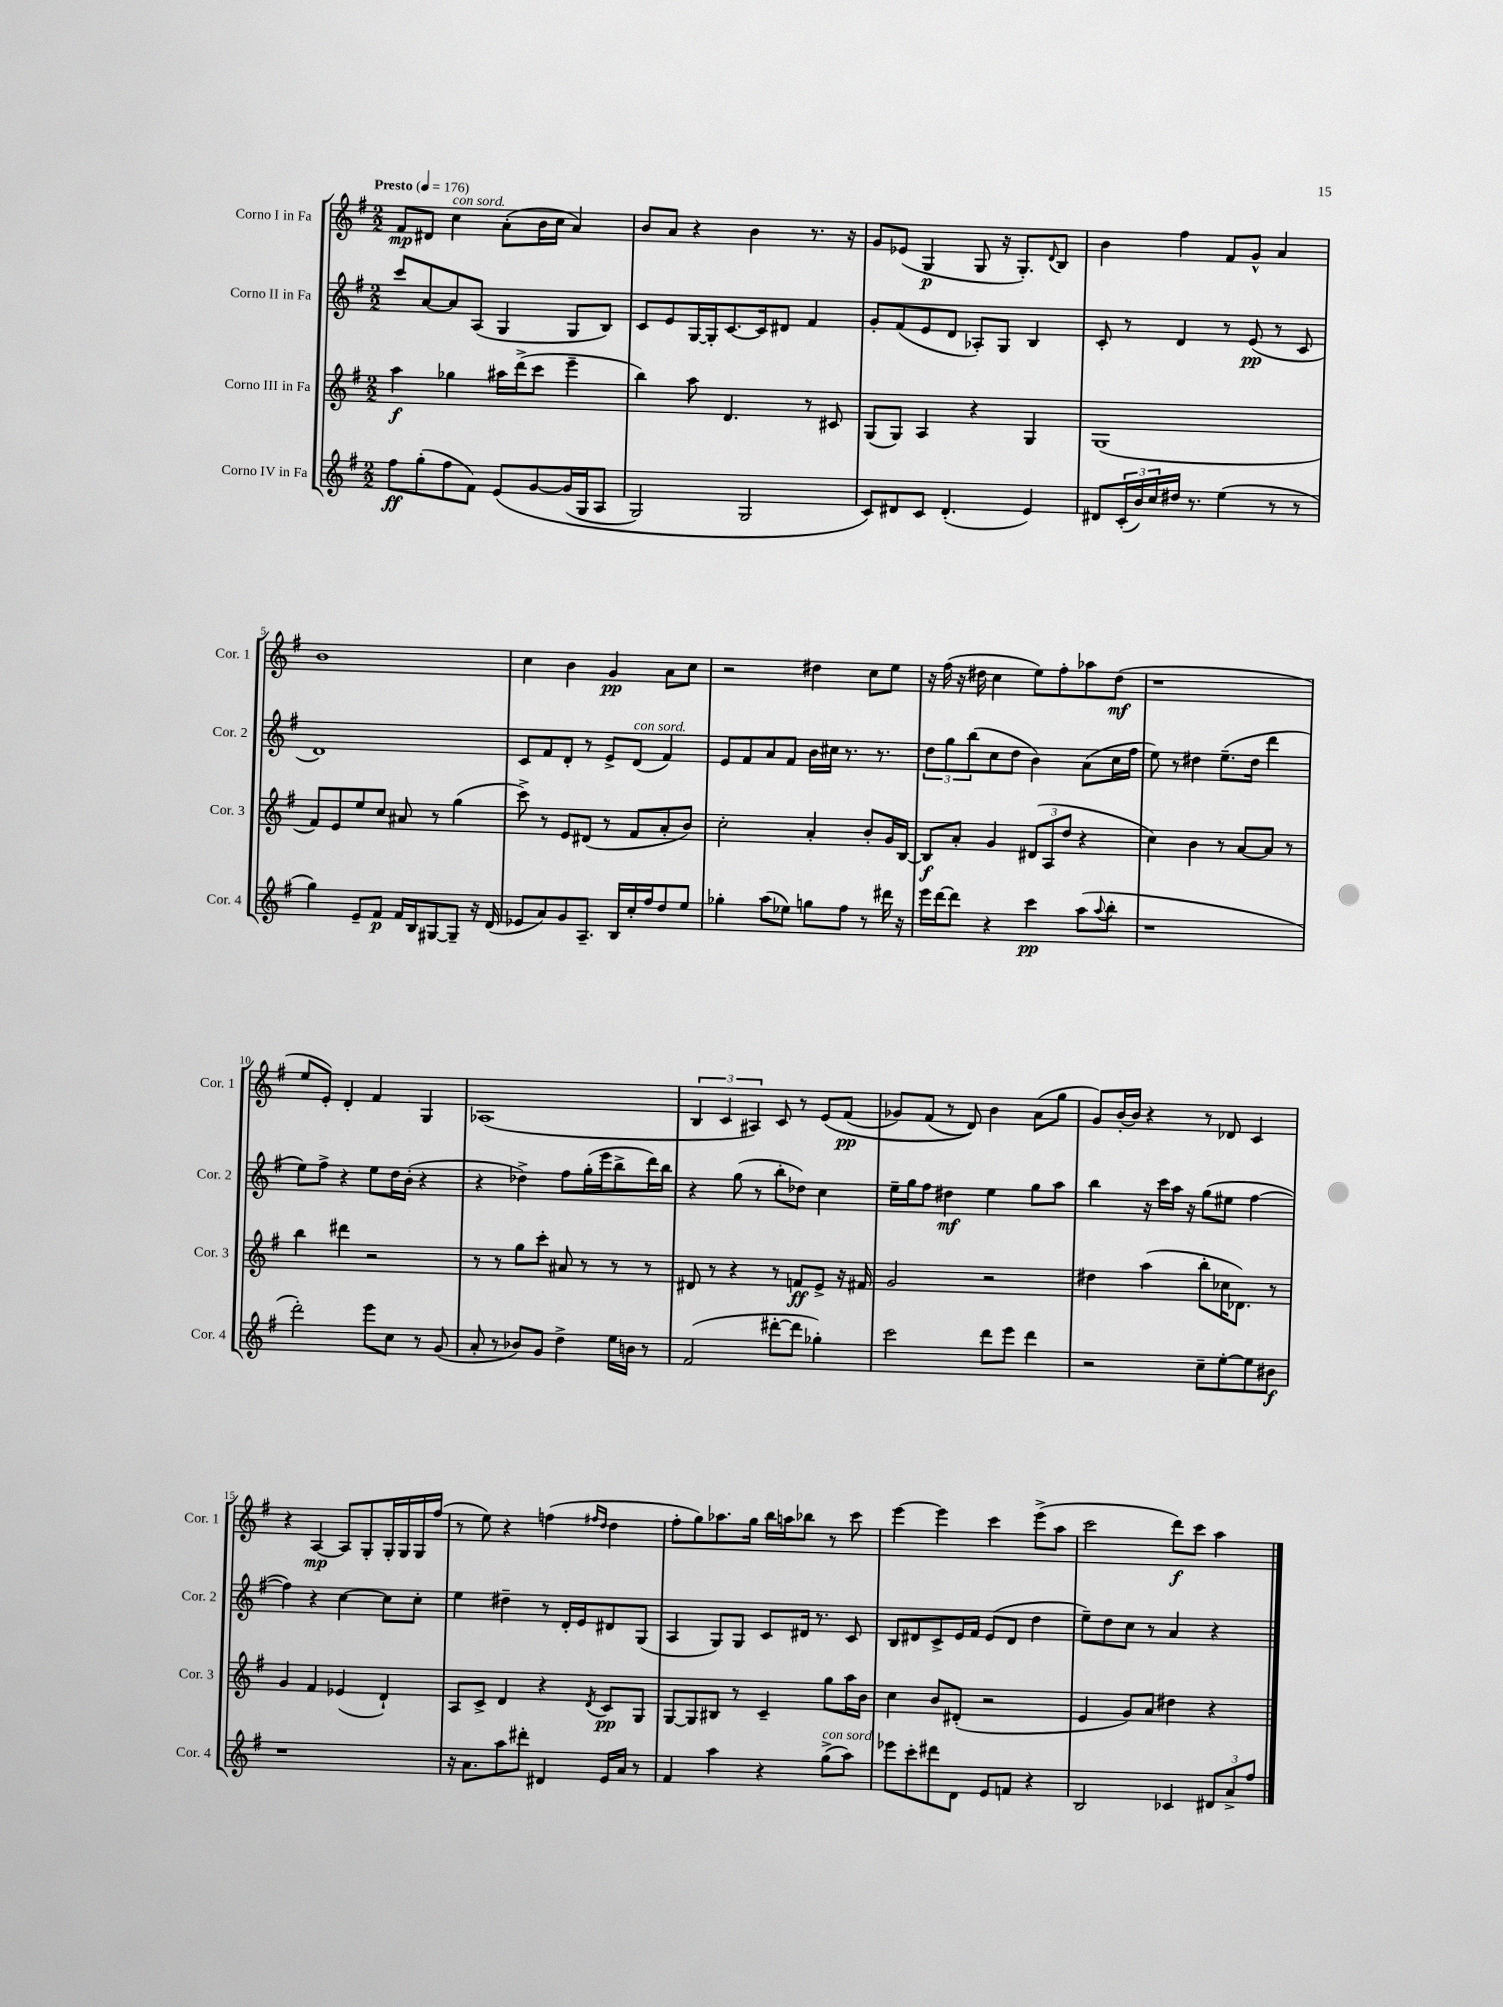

**kern	**kern	**kern	**kern
*staff4	*staff3	*staff2	*staff1
*clefG2	*clefG2	*clefG2	*clefG2
*k[f#]	*k[f#]	*k[f#]	*k[f#]
*M2/2	*M2/2	*M2/2	*M2/2
*MM176	*MM176	*MM176	*MM176
8ff#	4aa	8ccc	8f#
(8gg'	.	[8a	8d#
8ff#	4gg-	8a]	4cc
8f#)	.	(8A	.
&(8e	16aa#	4G	(8a'
.	(16ddd^	.	.
[8g	8ccc	.	16b
.	.	.	16cc
(16g]	4eee~	8G	4a)
16G	.	.	.
8A	.	8B)	.
=	=	=	=
2G)	4bb)	8c	8b
.	.	8e	8a
.	8aa	[16G	4r
.	.	16G']	.
.	4.d	[8.c	.
2G	.	.	4b
.	.	16c]	.
.	.	8d#	.
.	8r	4f#	8.r
.	8c#	.	.
.	.	.	16r
=	=	=	=
8c&)	(8G	8g'	8g
8d#	8G)	(8f#	(8e-
8c	4A	8e	4G
(4.d#'	.	8d	.
.	4r	8A-')	8G
.	.	8G	16r
.	.	.	8.G')
4e)	4G	4B	.
.	.	.	8qqd
.	.	.	8B
=	=	=	=
8d#	(1G	8c'	4b
(24c'	.	8r	.
24b)	.	.	.
24cc	.	.	.
16dd#	.	4d	4ff#
8.r	.	.	.
(4ee	.	8r	8f#
.	.	(8e	8g^^
8r	.	8r	4a
8r	.	8c	.
=	=	=	=
4gg)	8f#)	1d)	1b
.	8e	.	.
8e~	8ee	.	.
8f#	8cc	.	.
16f#	8a#	.	.
16B	.	.	.
[8G#	8r	.	.
8G#~]	(4gg	.	.
16r	.	.	.
(16d	.	.	.
=	=	=	=
8e-	8ccc^)	8c	4cc
8a)	8r	8f#	.
8g	8e	8d'	4b
8.A~	(8d#	8r	.
.	8r	8e^	4g
16B	.	.	.
16cc'	8f#	(8d	.
16ff#	.	.	.
8dd	8a'	4f#)	8a
8ee	8b)	.	8cc
=	=	=	=
4gg-'	2cc'	8e	2r
.	.	8f#	.
(8aa	.	8a	.
8ee-)	.	8f#	.
8gg	4a'	16b	4dd#
.	.	16cc#	.
8ff#	.	8.r	.
8r	8b'	.	8cc
.	.	8.r	.
16ddd#	16g	.	8ee
16r	[16B	.	.
=	=	=	=
16eee	8B]	12dd	16r
[16ddd	.	.	(16ff#
.	.	12gg	.
8ddd]	8a'	.	16r
.	.	(12bb	.
.	.	.	16dd#
4r	4g	8cc	4cc
.	.	8dd	.
4ccc	(12d#	4b)	8ee)
.	12A	.	.
.	.	.	8ff#'
.	12dd	.	.
(8aa	4r	(8a	8aa-
8qqaa	.	.	.
8bb'	.	16cc	(8dd#
.	.	16ff#	.
=	=	=	=
1r	4cc)	8ee)	1r
.	.	8r	.
.	4b	4dd#	.
.	8r	(8.ee~	.
.	[8a	.	.
.	.	16dd#	.
.	8a]	4ddd	.
.	8r	.	.
=	=	=	=
2ddd')	4bb	8ee)	8ee
.	.	8ff#^	8e')
.	4ddd#	4r	4d'
8eee	2r	8ee	4f#
8cc	.	16dd	.
.	.	(16b'	.
8r	.	4r	4G
(8g	.	.	.
=	=	=	=
8a'	8r	4r	(1A-
8r	8r	.	.
8b-)	8gg	4dd-^)	.
8g	8ccc'	.	.
4dd^	8a#	8ff#	.
.	8r	(16gg'	.
.	.	16eee	.
16ee	8r	8bb^	.
16b	.	.	.
8r	8r	16ddd)	.
.	.	16bb	.
=	=	=	=
(2f#	8d#	4r	6B
.	8r	.	.
.	.	.	6c
.	4r	(8gg	.
.	.	.	6A#)
.	.	8r	.
[8ddd#'	8r	8bb'	8c
8ddd#]	8f	8dd-)	8r
4gg-')	8e^	4cc	&(8e
.	16r	.	(8f#
.	16f#	.	.
=	=	=	=
2ccc	2g	16ee~	8g-)
.	.	16gg	.
.	.	8ff#	(8f#
.	.	4dd#	8r
.	.	.	8d)&)
8ddd	2r	4ee	4b
8eee	.	.	.
4ddd	.	8gg	(8a
.	.	8aa	8gg
=	=	=	=
2r	4dd#	4bb	8g)
.	.	.	[16b'
.	.	.	16b]
.	(4aa	16r	4r
.	.	16ccc	.
.	.	16aa	.
.	.	16r	.
8cc~	8bb'	(8gg	8r
[8ee'	16cc-	8ee#	8d-
.	8.d-)	.	.
8ee]	.	[4ff#	4c
8b#	8r	.	.
=	=	=	=
1r	4g	4ff#])	4r
.	4f#	4r	[4A
.	(4e-	[4cc	8A]
.	.	.	8G'
.	4d`)	8cc]	16G'
.	.	.	16G
.	.	8cc'	16G
.	.	.	(16ff#
=	=	=	=
16r	8A	4ee	8r
8.a	.	.	.
.	8c^	.	8ee)
8aa	4d	4dd#~	4r
8ddd#'	.	.	.
4d#	4r	8r	(4ff
.	.	16d'	.
.	.	16e	.
.	.	.	16qqff#
.	8qd	.	16qqdd
16e	8c	8d#	4dd
16a	.	.	.
8r	8G	(8G	.
=	=	=	=
4f#	[8G	4A	8ff#'
.	8G]	.	8gg)
4aa	8B#	8G)	8.aa-
.	8r	8G	.
.	.	.	16gg
4r	4c~	8c	16bb
.	.	.	16aa
.	.	16d#	8bb-
.	.	8.r	.
(8gg^	8gg	.	8r
8aa)	16aa	8c	8ccc
.	16b	.	.
=	=	=	=
8eee-	4cc	8B	[4eee
8ccc'	.	8d#	.
8ddd#	8b	8c^	4eee]
8d	(8d#'	16e	.
.	.	16f#	.
8e	2r	(8e	4ccc
8f	.	8d#	.
4r	.	4dd	(8eee^
.	.	.	8aa
=	=	=	=
2B	4e	8ee~)	2ccc
.	.	8dd	.
.	8g)	8cc	.
.	8a	8r	.
4c-	4dd#	4a	8ddd)
.	.	.	8ccc
12d#	4r	4r	4aa
12a^	.	.	.
12ff#	.	.	.
==	==	==	==
*-	*-	*-	*-
